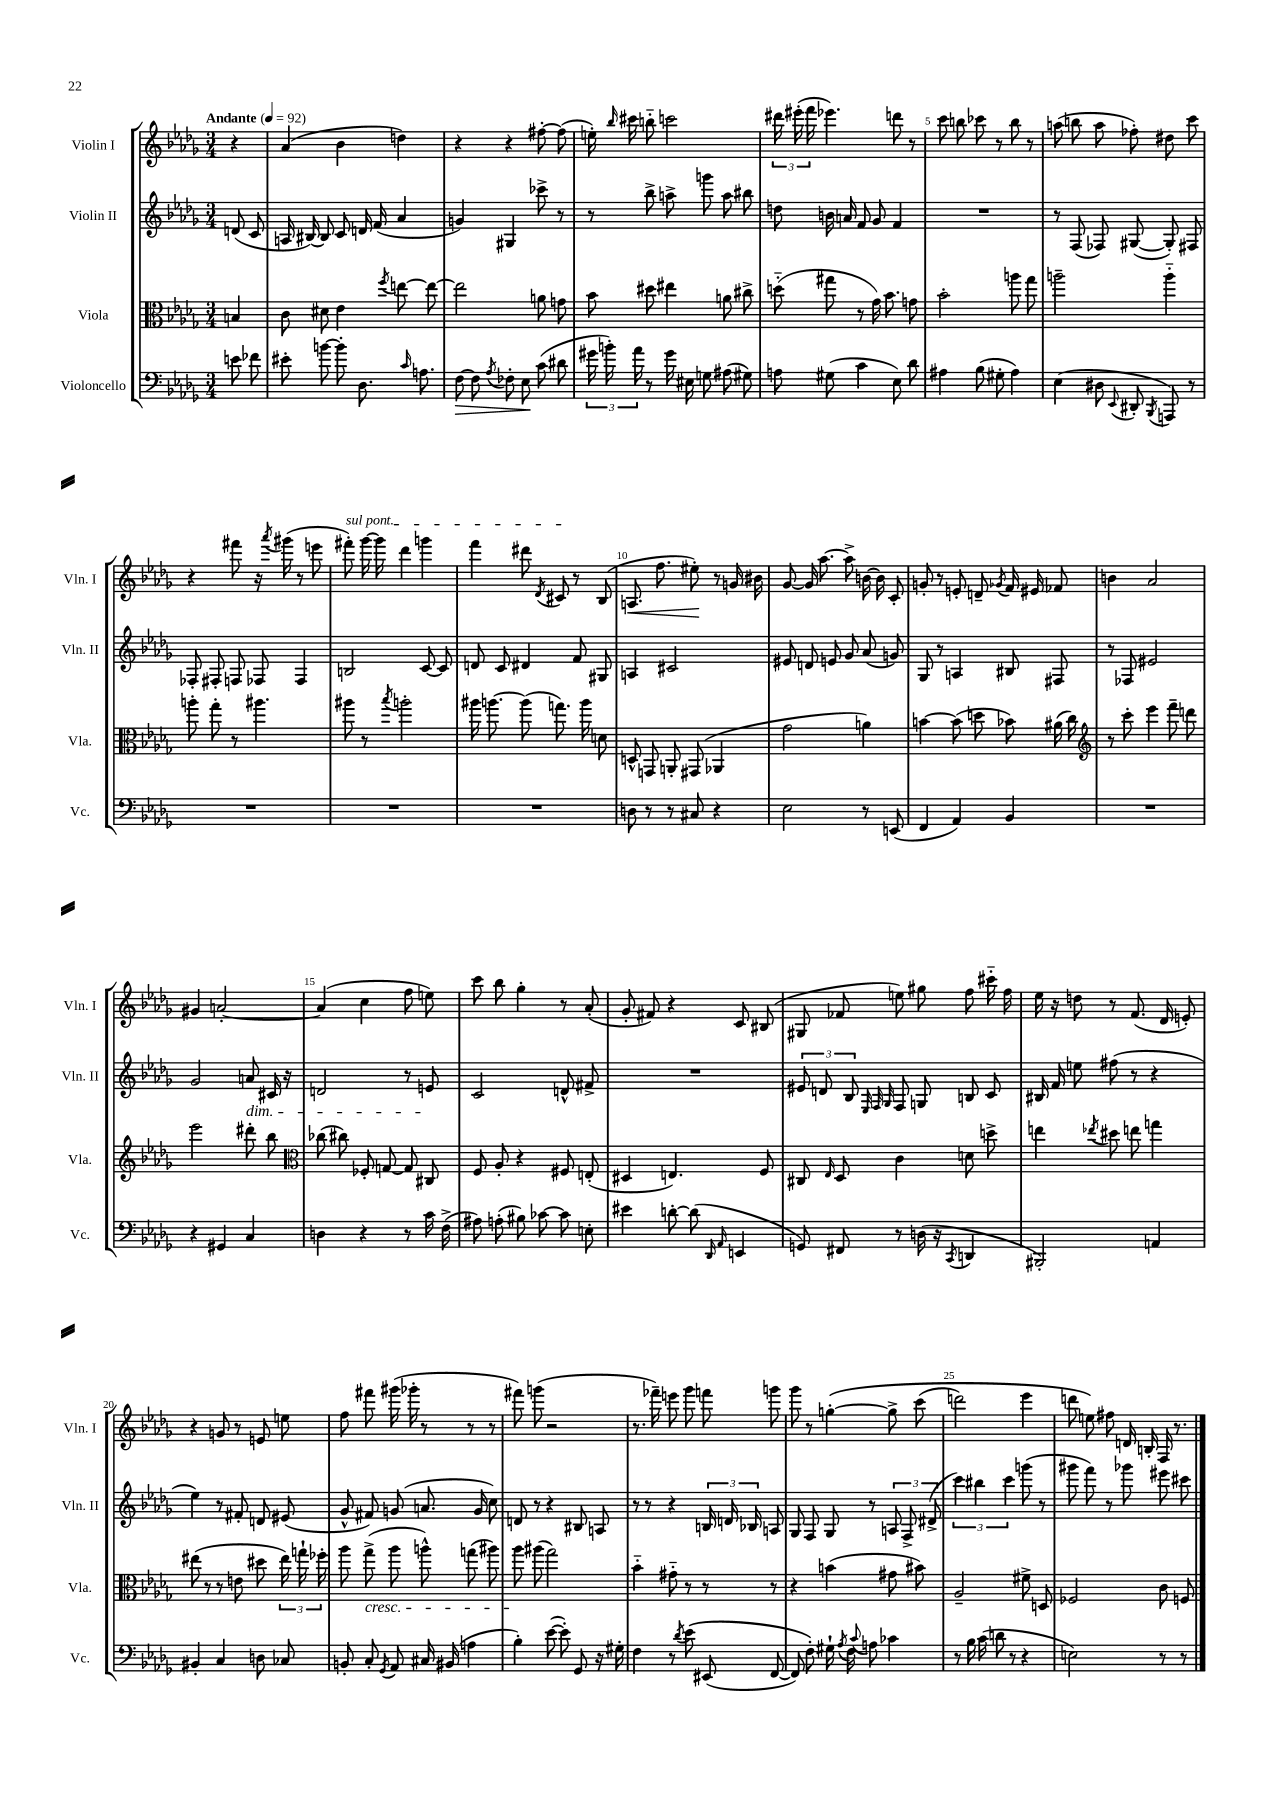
<<
\new StaffGroup <<
\new Staff = "s0" \with { instrumentName = "Violin I" shortInstrumentName = "Vln. I" } {
    \clef treble \key des \major \numericTimeSignature \time 3/4 \partial 4 \tempo "Andante" 4 = 92
    \autoBeamOff r4 |
    aes'4( bes'4 d''4) |
    r4 r4 fis''8~-. fis''8( |
    e''16-.) \grace { bes''16 } cis'''16 b''8-_ c'''2 |
    \tuplet 3/2 { dis'''16 eis'''16-.( f'''16 } ees'''4.) d'''8 r8 |
    c'''8 b''8 ces'''8 r8 b''8 r8 |
    a''8( b''8 a''8 fes''8-.) dis''8 c'''8 |
    r4 fis'''8 r16 \acciaccatura { aes'''8 } gis'''16( r8 e'''8 |
    \once \override TextSpanner.bound-details.left.text = \markup { \italic "sul pont." } fis'''8-.\startTextSpan) ges'''16~ ges'''16 des'''4 g'''4 |
    f'''4 dis'''8 \acciaccatura { des'8 } cis'8\stopTextSpan r8 bes8( |
    a8.\< f''8. eis''8-.\!) r8 g'16 bis'16 |
    ges'8~ ges'16 aes''8.~ aes''8-> b'16~ b'16 c'8-. |
    g'8-. r8 e'8-. d'8-- \acciaccatura { ges'8 } f'16 eis'16 fes'8 |
    b'4 aes'2 |
    gis'4 a'2~-. |
    a'4( c''4 f''8 e''8) |
    c'''8 bes''8 ges''4-. r8 aes'8-.( |
    ges'8-. fis'8) r4 c'8 bis8( |
    gis8 fes'8 e''8) gis''8 f''8 cis'''16-_ f''16 |
    ees''16 r16 d''8 r8 f'8.( des'16 e'8-.) |
    r4 g'8 r8 e'8 e''8 |
    f''8 fis'''8 gis'''16( ges'''16-. r8 r8 r8 |
    fis'''8) g'''8( r2 |
    r8. fes'''16--) e'''8 ges'''8 f'''8 g'''8 |
    ges'''8 r8 g''4~-.\( g''8-> c'''8( |
    d'''2) ees'''4 |
    d'''8 e''8\) fis''8 d'16 b16-. f16 r8. \bar "|." |
}
\new Staff = "s1" \with { instrumentName = "Violin II" shortInstrumentName = "Vln. II" } {
    \clef treble \key des \major \numericTimeSignature \time 3/4 \partial 4
    \autoBeamOff d'8( c'8 |
    a16 bis16~) bis8 c'8 d'16 f'16( aes'4 |
    g'4) gis4 ces'''8-> r8 |
    r8 bes''8-> a''8-> g'''8 a''8 bis''8 |
    d''8 b'16 a'16 f'8 ges'8 f'4 |
    R2. |
    r8 f8( fes8) gis8~( gis8-.) fis8 |
    fes8-. fis8-. f8 fes8 fes4 |
    b2 c'8~ c'8 |
    d'8 c'8 dis'4 f'8 gis8 |
    a4 cis'2 |
    eis'8 d'8 e'8 ges'8 aes'8( g'8) |
    ges8 r8 a4 bis8 fis8 |
    r8 fes8 eis'2 |
    ges'2 a'8\dim cis'16 r16 |
    d'2 r8 e'8\! |
    c'2 d'8-^ fis'8-> |
    R2. |
    \tuplet 3/2 { eis'8 d'8 bes8 } \grace { ees32 f32 ges32 } f8 g8 b8 c'8 |
    bis16 f'16 e''8 fis''8( r8 r4 |
    ees''4) r8 fis'8-. d'8 eis'8( |
    ges'8-^ fis'8) g'8( a'8. g'16 c''8) |
    d'8 r8 r4 bis8 a8 |
    r8 r8 r4 \tuplet 3/2 { b16 d'16 bes16 } a8 |
    ges8 f8 ges8 r8 \tuplet 3/2 { a8 f8-> dis'8->( } |
    \tuplet 3/2 { c'''4) bis''4 c'''4 } g'''8( r8 |
    gis'''8 f'''8) r8 ges'''8 eis'''8 cis'''8 \bar "|." |
}
\new Staff = "s2" \with { instrumentName = "Viola" shortInstrumentName = "Vla." } {
    \clef alto \key des \major \numericTimeSignature \time 3/4 \partial 4
    \autoBeamOff b4 |
    c'8 dis'8 ees'4 \acciaccatura { f''8 } e''8~ e''8~ |
    e''2 a'8 g'8 |
    bes'8 dis''8 eis''4 a'8 cis''8-> |
    d''8-_( gis''8 r8 ges'16) bes'8. g'8 |
    bes'2-. a''8 ges''8 |
    a''2-- a''4-_ |
    a''8-. ges''8-. r8 ais''4. |
    ais''8 r8 \acciaccatura { bes''8 } a''2-. |
    ais''16 a''8.~ a''8( g''8.) a''16 d'8 |
    d8-^ g,8 a,8-. gis,8( aes,4 |
    ges'2 a'4) |
    b'4~ b'8( d''8 bes'8) ais'16( c''16) |
    \clef treble r8 c'''8-. ees'''4 f'''8-- d'''8 |
    ees'''2 dis'''8-. bes''8 |
    \clef alto ces''8( cis''8) fes8-. g8~ g8 cis8 |
    f8 aes8-. r4 fis8 e8-.( |
    dis4 e4.) f8 |
    cis8 \grace { ees16 } des8 c'4 d'8 d''8-> |
    e''4 \acciaccatura { ees''8 } dis''8 e''8 g''4 |
    eis''8( r8 r8 e'8 dis''8 \tuplet 3/2 { eis''16) g''16-! fes''16-. } |
    aes''8 ges''8->\cresc( aes''8 a''8-^) g''8( ais''8) |
    aes''8\! ais''8( ges''2) |
    bes'4-_ gis'8-_ r8 r8 r8 |
    r4 b'4( gis'8 bis'8) |
    aes2-- fis'8-> d8 |
    fes2 c'8 f8 \bar "|." |
}
\new Staff = "s3" \with { instrumentName = "Violoncello" shortInstrumentName = "Vc." } {
    \clef bass \key des \major \numericTimeSignature \time 3/4 \partial 4
    \autoBeamOff e'8 fes'8 |
    eis'8-. b'8~ b'8-. des8. \grace { c'16 } a8. |
    f8~\> f8 \acciaccatura { aes8 } fes8-. ees8\! c'8( dis'8 |
    \tuplet 3/2 { gis'16 b'16-.) aes'16 } r8 gis'16 eis16 g8 ais8( gis8) |
    a8 gis8( c'4 ees8) des'8 |
    ais4 bes8( gis8-. ais4) |
    ees4( dis8 \appoggiatura { ees,8 } dis,8-. \acciaccatura { bes,,8 } a,,8) r8 |
    R2. |
    R2. |
    R2. |
    d8 r8 r8 cis8 r4 |
    ees2 r8 e,8( |
    f,4 aes,4) bes,4 |
    R2. |
    r4 gis,4 c4 |
    d4 r4 r8 c'16 f16->( |
    ais8) a8-.( bis8) ces'8~ ces'8 e8-. |
    eis'4 d'8~-. d'8( \grace { des,16 aes,16 } e,4 |
    g,8) fis,8 r8 d16( r16 \acciaccatura { c,8 } d,4 |
    bis,,2-.) a,4 |
    bis,4-. c4 d8 ces8 |
    b,8-. c8-. \acciaccatura { ges,8 } aes,8 cis16 bis,16( a4 |
    bes4-.) ees'8~( ees'8-.) ges,8 r16 gis16-. |
    f4 r8 \acciaccatura { des'8 } ees'8\( eis,8( f,8~ |
    f,8) f8-.\) gis16-! \acciaccatura { aes8 } f16 \appoggiatura { c'8 } a8 ces'4 |
    r8 bes16 c'16( d'8 r8 r4 |
    e2) r8 r8 \bar "|." |
}
>>
>>
\layout { \context { \Score \override BarNumber.break-visibility = ##(#f #t #t) barNumberVisibility = #(every-nth-bar-number-visible 5) } }
